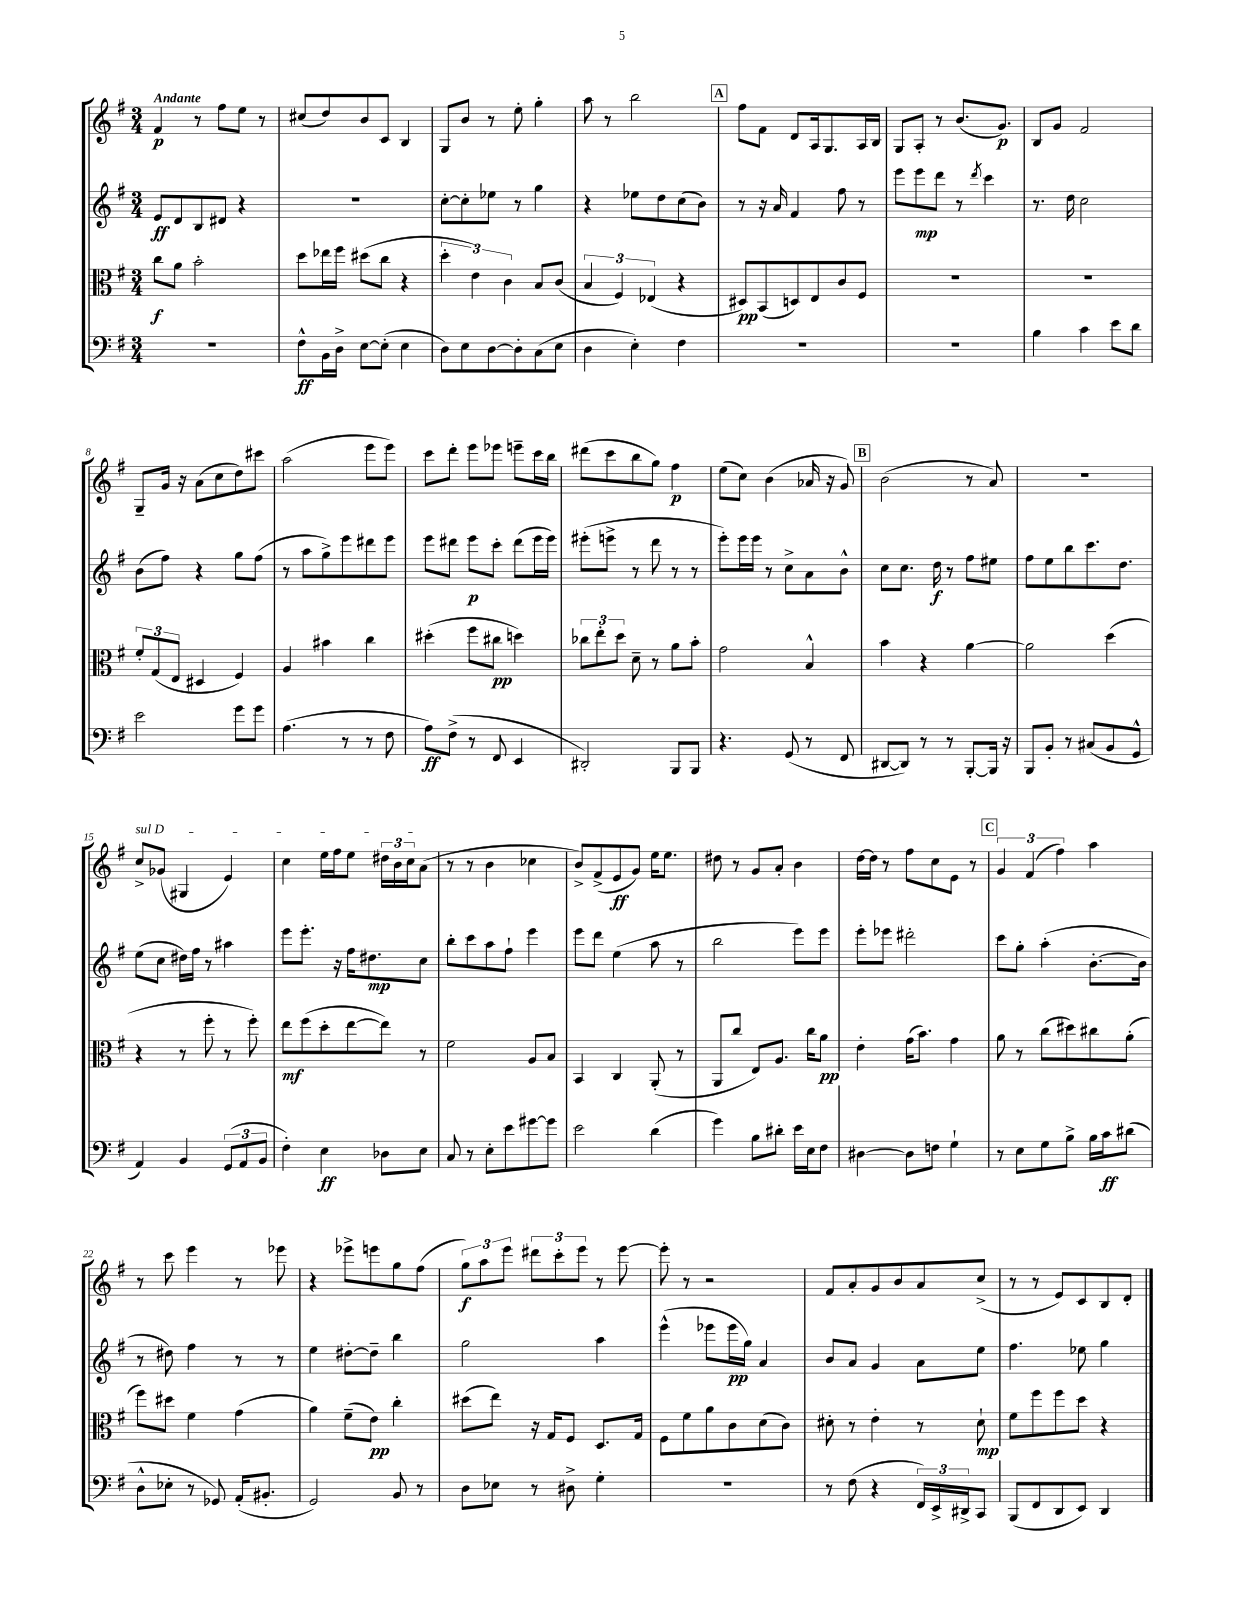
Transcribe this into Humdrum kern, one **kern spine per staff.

**kern	**kern	**kern	**kern
*staff4	*staff3	*staff2	*staff1
*clefF4	*clefC3	*clefG2	*clefG2
*k[f#]	*k[f#]	*k[f#]	*k[f#]
*M3/4	*M3/4	*M3/4	*M3/4
2.r	8cc\L	8e/L	4f#/
.	8a\J	8d/	.
.	2b'\	8B/	8r
.	.	8d#/J	8ff#\L
.	.	4r	8ee\J
.	.	.	8r
=	=	=	=
8F#^^\L	8dd\L	2.r	(8cc#/L
16BB\L	16ee-\L	.	8dd/)
16D^\JJ	16ff#\JJ	.	.
[8E\L	(8dd#\L	.	8b/
(8E'\]J	8cc\J	.	8c/J
4E\	4r	.	4B/
=	=	=	=
8D\L)	6dd'\	[8cc'\L	8G/L
8E\	.	8cc'\]	8b/J
.	6e\)	.	.
[8D\	.	8ee-\J	8r
.	6c\	.	.
8D'\]	.	8r	8ee'\
(8C\	8B/L	4gg\	4gg'\
8E\J	(8c/J	.	.
=	=	=	=
4D\	6B/	4r	8aa\
.	.	.	8r
.	6F#/)	.	.
4E'\)	.	8ee-\L	2bb\
.	(6E-/	.	.
.	.	8dd\	.
4F#\	4r	(8cc\	.
.	.	8b\J)	.
=	=	=	=
2.r	8D#/L)	8r	8ff#\L
.	(8BB/	16r	8f#\J
.	.	16a/	.
.	8D/)	4f#/	8d/L
.	8E/	.	16A/k
.	.	.	8.G/
.	8c/	8ff#\	.
.	8F#/J	8r	16A/L
.	.	.	16B/JJ
=	=	=	=
2.r	2.r	8eee\L	8G/L
.	.	8eee\	8A'/J
.	.	8ddd\J	8r
.	.	8r	(8.b/L
.	.	8qddd/	.
.	.	4ccc\	.
.	.	.	8.g/J)
=	=	=	=
4B\	2.r	8.r	8B/L
.	.	.	8g/J
.	.	16dd\	.
4c\	.	2cc\	2f#/
8e\L	.	.	.
8d\J	.	.	.
=	=	=	=
2e\	12f#'/L	(8b\L	8G~/L
.	(12G/	.	.
.	.	8ff#\J)	16g/Jk
.	12E/J	.	.
.	.	.	16r
.	4D#/	4r	(8a\L
.	.	.	8cc\
8g\L	4F#/)	8gg\L	8dd\)
8g\J	.	(8ff#\J	8ccc#\J
=	=	=	=
(4.A\	4A/	8r	(2aa\
.	.	8aa\L	.
.	4b#\	8gg^\)	.
8r	.	8eee\	.
8r	4cc\	8ddd#\	8eee\L
8F#\	.	8eee\J	8eee\J)
=	=	=	=
8A\L)	(4dd#'\	8eee\L	8ccc\L
(8F#^\J	.	8ddd#\J	8ddd'\J
8r	8ff#\L	8eee\L	8eee\L
8FF#/	8cc#\J	8ccc'\J	8eee-\J
4EE/	4dd\)	(8ddd#\L	8eee~\L
.	.	16eee\L	16ccc\L
.	.	16eee\JJ)	16bb\JJ
=	=	=	=
2DD#'/)	12cc-\L	(8eee#'\L	(8ddd#\L
.	12ee'\	.	.
.	.	8eee^\J	8ccc\
.	12dd\J	.	.
.	8d~\	8r	8bb\
.	8r	8ddd\	8gg\J)
8BBB/L	8a\L	8r	4ff#\
8BBB/J	8b'\J	8r	.
=	=	=	=
4.r	2g\	8eee'\L)	(8ee\L
.	.	16eee\L	8cc\J)
.	.	16eee\JJ	.
.	.	8r	(4b\
(8GG/	.	8cc^\L	.
8r	4B^^/	8a\	16a-/
.	.	.	16r
8FF#/	.	8b^^\J	8g/)
=	=	=	=
[8DD#/L	4b\	8cc\L	(2b\
8DD#/]J)	.	8.cc\J	.
8r	4r	.	.
.	.	16dd\	.
8r	.	8r	.
[8BBB'/L	[4a\	8ff#\L	8r
16BBB/]Jk	.	8ee#\J	8a/)
16r	.	.	.
=	=	=	=
8BBB/L	2a\]	8ff#\L	2.r
8BB'/J	.	8ee\	.
8r	.	8bb\	.
(8C#/L	.	8.ccc\	.
8BB/	(4dd\	.	.
.	.	8.dd\J	.
8GG^^/J	.	.	.
=	=	=	=
4AA/)	4r	(8ee\L	8cc^/L
.	.	8cc\J	(8g-/J
4BB/	8r	16dd#\LL)	4G#/
.	.	16ff#\JJ	.
.	8ff#'\	8r	.
(12GG/L	8r	4aa#\	4e/)
12AA/	.	.	.
.	8ff#'\)	.	.
12BB/J	.	.	.
=	=	=	=
4F#'\)	8ee\L	8eee\L	4cc\
.	(8ff#\	8.eee'\J	.
4E\	8dd'\	.	16ee\LL
.	.	16r	16ff#\J
.	[8ee\	16ff#\LK	8ee\J
.	.	8.dd#\	.
8D-\L	8ee\]J)	.	24dd#\LL
.	.	.	24b\
.	.	.	24cc\J
8E\J	8r	8cc\J	(8a\J
=	=	=	=
8C/	2f#\	8bb'\L	8r
8r	.	8ccc\	8r
8E'\L	.	8aa\	4b\
8e\	.	8ff#`\J	.
[8g#\	8A/L	4eee\	4cc-\
8g#\]J	8B/J	.	.
=	=	=	=
2e\	4BB/	8eee\L	8b^/L)
.	.	8ddd\J	(8f#^/
.	4C/	(4ee\	8e/
.	.	.	8g/J)
(4d\	(8AA'/	8aa\	16ee\LK
.	.	.	8.ee\J
.	8r	8r	.
=	=	=	=
4g\)	8AA/L	2bb\	8dd#\
.	8cc/J	.	8r
8B\L	8E/L)	.	8g/L
8d#'\J	8.A/J	.	8a'/J
16e\LL	.	8eee\L)	4b\
16E\J	16cc\LK	.	.
8F#\J	8a\J	8eee\J	.
=	=	=	=
[4D#\	4e'\	8eee'\L	[16dd\LL
.	.	.	16dd\]JJ
.	.	8eee-\J	8r
8D#\]L	(16g\LK	2ddd#'\	8ff#\L
.	8.b\J)	.	.
8F\J	.	.	8cc\
4G`\	4g\	.	8e\J
.	.	.	8r
=	=	=	=
8r	8a\	8ccc\L	6g/
8E\L	8r	8gg'\J	.
.	.	.	(6f#/
8G\	(8cc\L	(4aa'\	.
.	.	.	6ff#\)
8B^\J	8dd#\)	.	.
16B\LL	8cc#\	[8.b'\L	4aa\
16c\J	.	.	.
(8d#\J	(8a'\J	.	.
.	.	16b\]Jk	.
=	=	=	=
8D^^\L	8ff#\L)	8r	8r
8E-'\J	8dd#\J	8dd#\)	8ccc\
8r	4f#\	4ff#\	4eee\
8GG-/)	.	.	.
(16AA'/LK	(4g\	8r	8r
8.BB#'/J	.	.	.
.	.	8r	8eee-\
=	=	=	=
2GG/)	4a\)	4ee\	4r
.	(8f#~\L	[8dd#'\L	8eee-^\L
.	8e\J)	8dd#~\]J	8eee\
8BB/	4cc'\	4bb\	8gg\
8r	.	.	(8ff#\J
=	=	=	=
8D\L	(8dd#\L	2gg\	12gg\L)
.	.	.	12aa\
8E-\J	8ee\J)	.	.
.	.	.	12eee\J
8r	16r	.	12ddd#\L
.	16G/LK	.	.
.	.	.	12ccc'\
8D#^\	8F#/J	.	.
.	.	.	12eee\J
4G'\	8.D/L	4aa\	8r
.	.	.	[8eee\
.	16G/Jk	.	.
=	=	=	=
2.r	8F#\L	(4eee^^\	8eee'\]
.	8f#\	.	8r
.	8a\	8eee-\L	2r
.	8c\	16eee-\L	.
.	.	16gg\JJ)	.
.	(8d\	4a/	.
.	8c\J)	.	.
=	=	=	=
8r	8d#'\	8b/L	8f#/L
(8F#\	8r	8a/J	8a'/
4r	4e'\	4g/	8g/
.	.	.	8b/
24FF#/LL)	8r	8a\L	8a/
24EE^/	.	.	.
24DD#^/J	.	.	.
8CC/J	8d#`\	8ee\J	(8cc^/J
=	=	=	=
(8BBB/L	8f#\L	4.ff#\	8r
8FF#/	8ff#\	.	8r
8DD/	8ff#\	.	8e/L)
8EE/J)	8dd\J	8ee-\	8c/
4DD/	4r	4gg\	8B/
.	.	.	8d'/J
==	==	==	==
*-	*-	*-	*-
